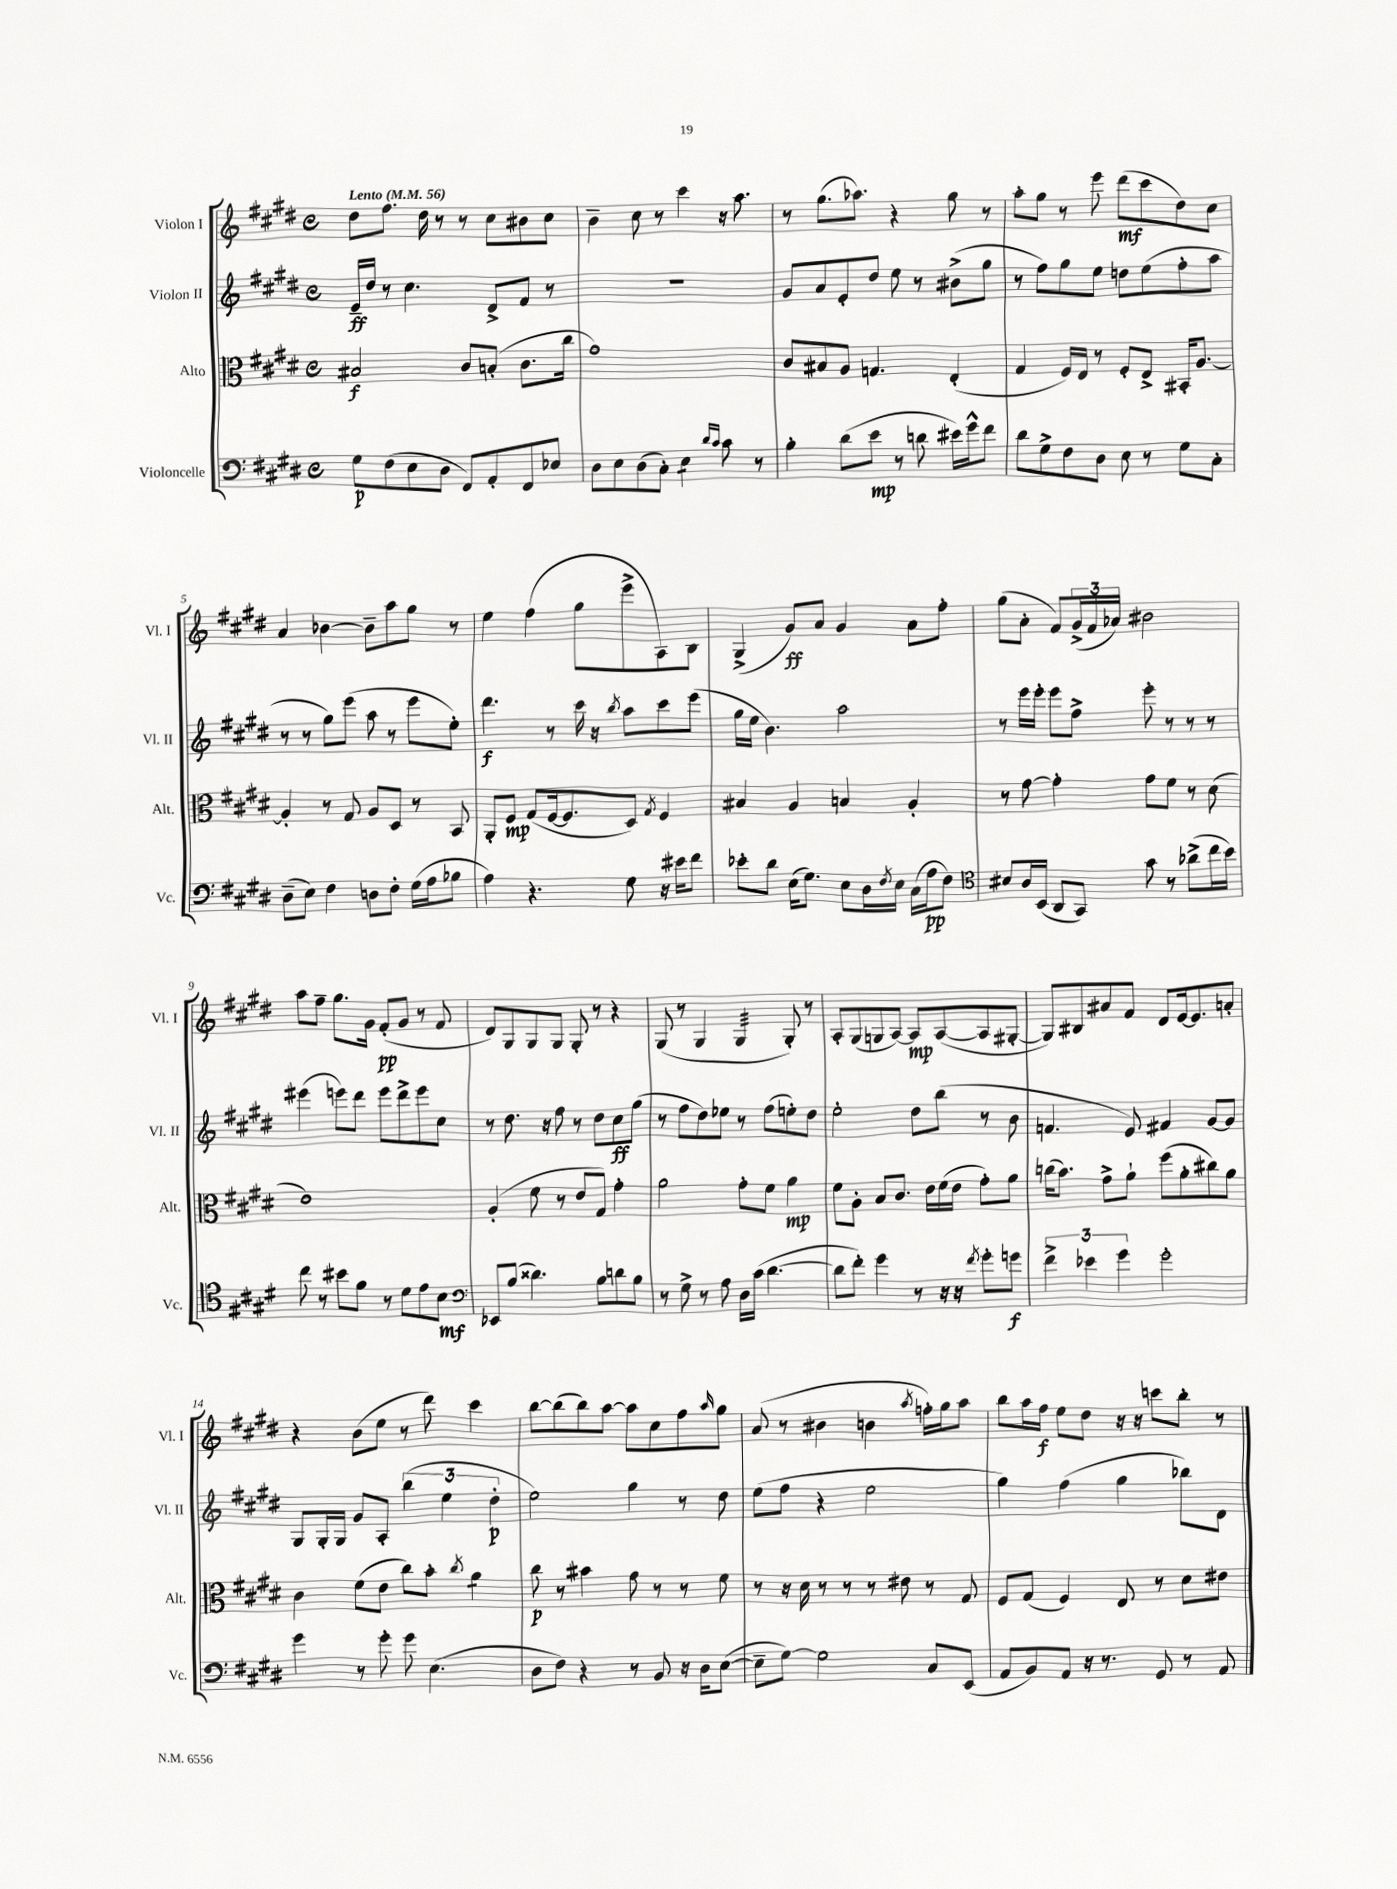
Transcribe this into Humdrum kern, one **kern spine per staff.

**kern	**kern	**kern	**kern
*staff4	*staff3	*staff2	*staff1
*clefF4	*clefC3	*clefG2	*clefG2
*k[f#c#g#d#]	*k[f#c#g#d#]	*k[f#c#g#d#]	*k[f#c#g#d#]
*M4/4	*M4/4	*M4/4	*M4/4
*met(c)	*met(c)	*met(c)	*met(c)
*MM56	*MM56	*MM56	*MM56
8G#\L	2B#/	16e~/LL	8dd#\L
.	.	16dd#/JJ	.
(8F#\	.	8r	8.ff#\J
8E\	.	4.cc#\	.
.	.	.	16dd#\
8D#\J	.	.	8r
8FF#/L)	8c#/L	.	8r
8AA'/	(8B'/J	8d#^/L	8cc#\L
8FF#/	8.c#\L	8f#/J	8b#\
8E-/J	.	8r	8cc#\J
.	16cc#\Jk	.	.
=	=	=	=
8D#\L	1g#)	1r	4b~\
8E\	.	.	.
(8D#\	.	.	8cc#\
8C#'\J)	.	.	8r
4E\	.	.	4ccc#\
16qqd#/LL	.	.	.
16qqc#/JJ	.	.	.
8c#\	.	.	16r
.	.	.	8.aa\
8r	.	.	.
=	=	=	=
4B'\	8c#/L	8g#/L	8r
.	8B#/	8a/	(8.gg#\L
(8d#\L	8A/J	8e'/	.
.	.	.	8.aa-\J)
8e\J	4.G/	8dd#/J	.
8r	.	8ee\	4r
8d\	.	8r	.
16e#\LL)	(4E'/	(8b#^\L	8gg#\
16g#^^\J	.	.	.
8f#\J	.	8gg#\J	8r
=	=	=	=
8d#\L	4G#/	8r	8aa'\L
8G#^\	.	8ff#\L)	8gg#\J
8F#\	16F#/LL)	8gg#\	8r
.	16E/JJ	.	.
8D#\J	8r	8ee\J	8eee\
8E\	8F#'/L	8dd\L	(8ddd#\L
8r	8E^/J	(8ee\	8ccc#\
8G#\L	16BB#'/LK	8ff#'\	8dd#\)
.	[8.A/J	.	.
8C#'\J	.	8aa\J	8cc#\J
=	=	=	=
(8D#~\L	4A'/]	8r	4a/
8E\J)	.	8r	.
4F#\	8r	8gg#\L)	[4b-\
.	8G#/	(8eee\J	.
8D\L	8A/L	8aa\	8b-~\]L
8F#'\J	8D#/J	8r	8aa\
(16G#\LL	8r	8eee\L	8gg#\J
16A\J	.	.	.
8B-\J	8BB/	8ee'\J)	8r
=	=	=	=
4A\)	8AA'/L	4.ddd#\	4ee\
.	8F#/J	.	.
4.r	(8G#/L	.	(4ff#\
.	[16F#/k	8r	.
.	8.F#/]	.	.
.	.	16ccc#\	8gg#\L
.	.	16r	.
.	.	8qbb/	.
8G#\	8D#/J)	8aa\L	8eee^\
.	8qG#/	.	.
16r	4F#/	8ccc#\	8A\)
16e#\LK	.	.	.
8f#\J	.	(8eee\J	8B\J
=	=	=	=
8e-'\L	4B#/	16gg#\LL	(4G#^/
.	.	16ee\JJ	.
8d#\J	.	4.b\)	.
(16E\LK	4A/	.	8g#/L)
8.G#\J)	.	.	.
.	.	.	8a/J
8E\L	4B/	2aa\	4g#/
16D#\L	.	.	.
8qF#/	.	.	.
16E\JJ	.	.	.
(16C#\LL	4A'/	.	8a\L
16A\J	.	.	.
8F#\J)	.	.	8ff#'\J
=	=	=	=
*clefC4	*	*	*
8B#/L	8r	8r	(8gg#\L
16A/L	[8g#\	16eee\LL	8a'\J
(16BB/JJ	.	16eee'\JJ	.
8AA/L	4g#'\]	8eee\L	8f#/L)
8GG#/J)	.	8ff#^\J	(24g#^/L
.	.	.	24f#/
.	.	.	24a-/JJ)
8g#\	8g#\L	8eee'\	2b#\
8r	8f#\J	8r	.
(8a-^\L	8r	8r	.
16cc#\L	(8d#\	8r	.
16b\JJ)	.	.	.
=	=	=	=
8cc#\	1e)	(4eee#\	8aa\L
8r	.	.	8ff#~\J
8b#\L	.	8eee\L)	8.gg#\L
8f#\J	.	8ddd#\J	.
.	.	.	16g#\Jk
8r	.	8eee\L	(8f#'/L
8d#\L	.	8ddd#^\	8g#/J
8e\	.	8eee\	8r
8B\J	.	8cc#\J	8f#/
=	=	=	=
*clefF4	*	*	*
8EE-/L	(4A'/	8r	8d#/L)
(8B/J	.	8.dd#\	8G#/
4.d##\)	8f#\	.	8G#/
.	.	16r	.
.	8r	8ff#\	8G#/J
.	8e/L	8r	8G#'/
8B\L	8G#/J)	8dd#\L	8r
8d\	4g#'\	8cc#\	4r
8B\J	.	(8gg#\J	.
=	=	=	=
8r	2a\	8r	(8G#/
8G#^\	.	8ff#\L	8r
8r	.	8dd#\)	4G#/
8A\	.	8ee-\J	.
16D#\LL	8g#'\L	8r	4G#/
(16c#\JJ	.	.	.
[4.d#\	8f#\J	(8ff#\L	.
.	4a\	8ee'\)	8G#'/)
.	.	8dd#\J	8r
=	=	=	=
8d#\]L	8f#\L	2ee'\	8A'/L
8f#'\J)	8A'\J	.	(8G#/
4g#\	8B/L	.	8G/
.	8.c#/J	.	[8A/J)
8r	.	8dd#\L	8A/]L
.	16e\LL	.	.
16r	(16f#\	(8bb\J	([8A/
16r	16e\JJ	.	.
8qf#/	.	.	.
8g#'\L	8g#'\L)	8r	8A/]
8g\J	8a\J	8b\	[8G#'/J
=	=	=	=
6f#^\	(16cc\LK	4.f/	8G#/]L)
.	8.b\J)	.	.
.	.	.	8B#/
6e-\	.	.	.
.	8g#^\L	.	8a#/
6g#\	.	.	.
.	8a`\J	8e/)	8f#/J
2g#'\	(8ff#\L	4f#/	8d#/L
.	8a'\	.	[16e/k
.	.	.	8.e/]
.	8cc#\)	[8g#/L	.
.	8a\J	8g#/]J	8a'/J
=	=	=	=
4g#\	4c#\	8G#/L	4r
.	.	16G#'/L	.
.	.	16G#/JJ	.
8r	(8f#\L	8g#/L	(8b\L
8g#'\	8e\J	8A'/J	8ee\J
8g#\	8cc#\L)	(6bb\	8r
(4.E\	8b'\J	.	8ddd#\)
.	.	6ee\	.
.	8qcc#/	.	.
.	4a\	.	4ccc#\
.	.	6dd#'\	.
=	=	=	=
8D#\L	8cc#\	2ee\)	[8bb\L
8F#\J)	8r	.	(8bb\]
4r	4b#\	.	8bb\)
.	.	.	[8aa\J
8r	8g#\	4gg#\	8aa\]L
8BB/	8r	.	8cc#\
16r	8r	8r	8ff#\
16D#\LK	.	.	.
.	.	.	16qqaa/
([8E\J	8f#\	8dd#\	8gg#\J
=	=	=	=
8E~\]L	8r	(8ee\L	(8a/
[8G#\J)	16r	8ff#\J	8r
.	16d#\	.	.
2G#\]	8r	4r	4b#\
.	8r	.	.
.	8r	2ee\	4b\
.	8e#\	.	.
.	.	.	8qaa/
8C#/L	8r	.	16ff'\LL)
.	.	.	16gg#\J
(8EE/J	8G#/	.	8aa\J
=	=	=	=
8AA/L	8F#/L	4gg#\)	8bb\L
8BB/)	(8G#/J	.	16aa\L
.	.	.	16ff#\JJ
8AA/J	4F#/)	(4ff#\	8ee\L
16r	.	.	8dd#\J
8.r	.	.	.
.	8E/	4gg#\	16r
.	.	.	16r
8GG#/	8r	.	8ccc\L
8r	8d#\L	8bb-\L)	8bb'\J
8AA/	8e#\J	8d#\J	8r
==	==	==	==
*-	*-	*-	*-
